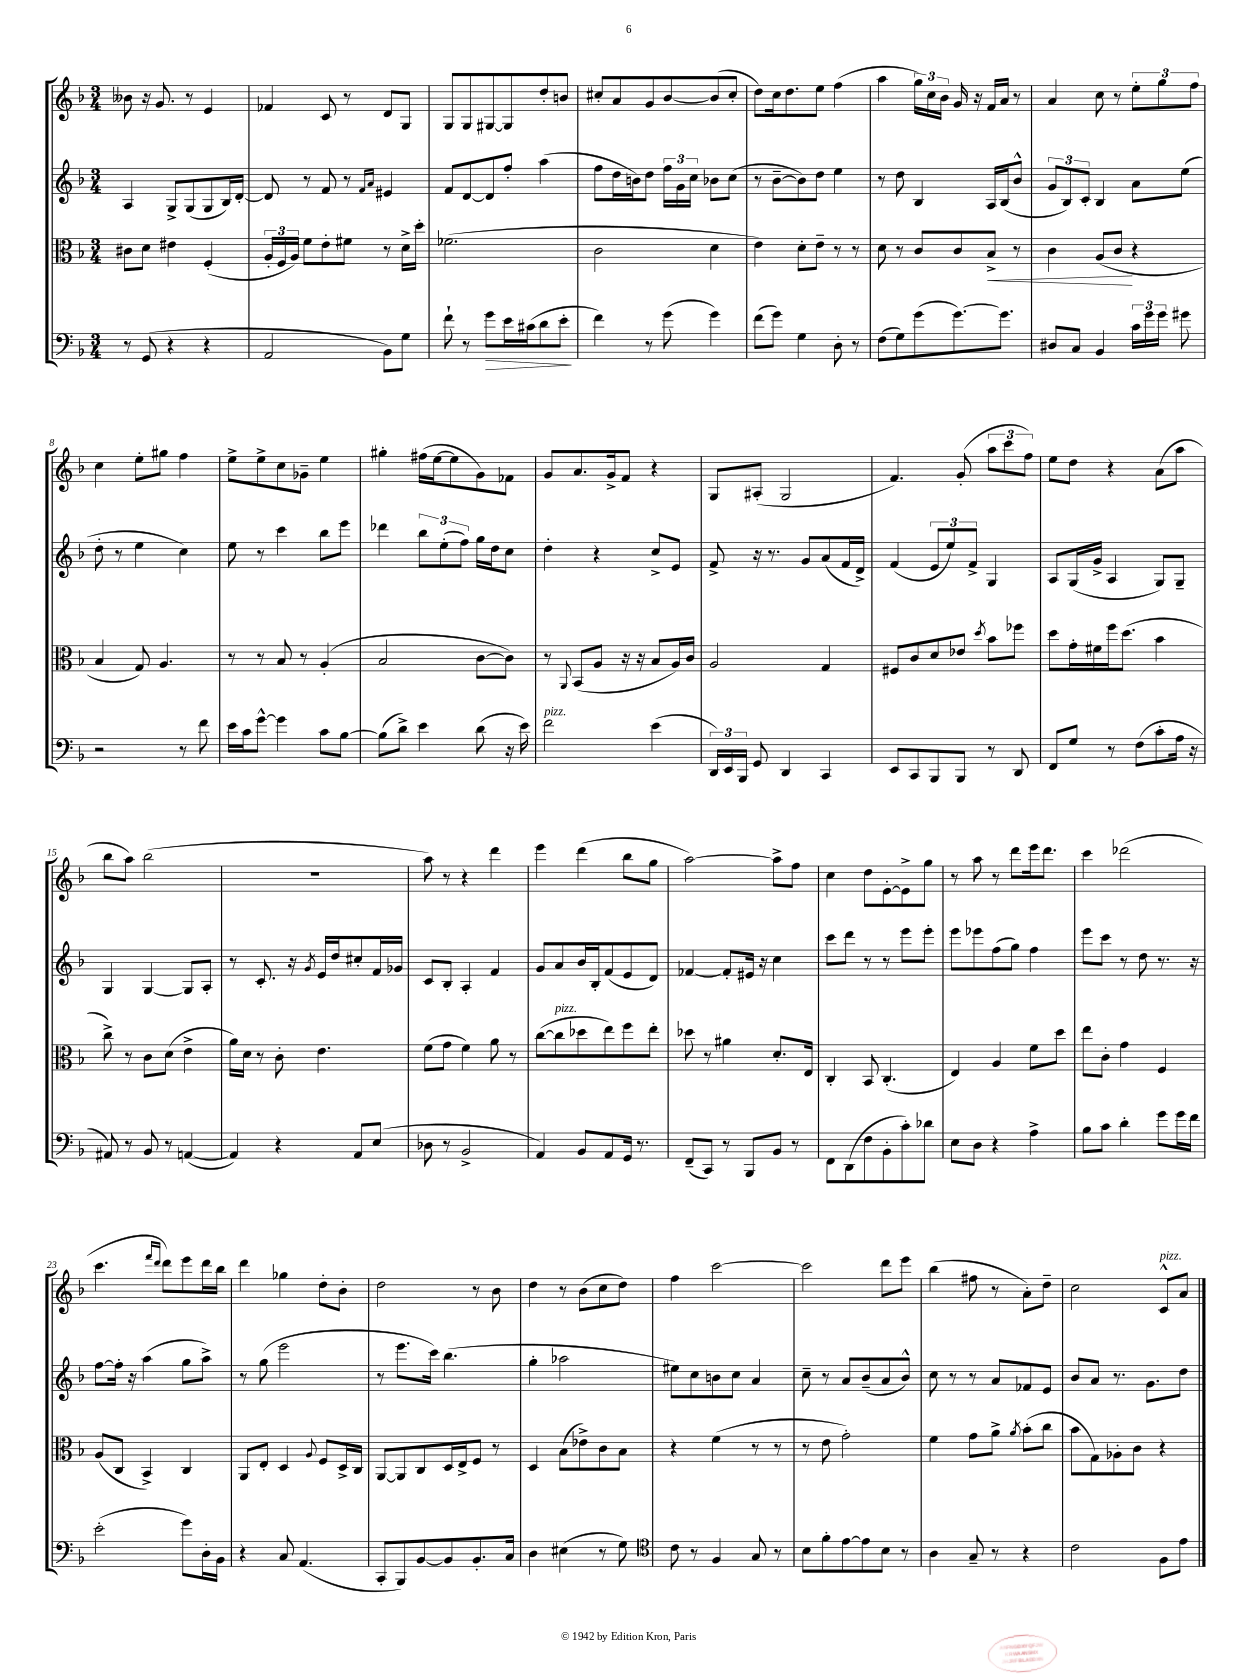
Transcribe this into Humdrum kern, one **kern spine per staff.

**kern	**kern	**kern	**kern
*staff4	*staff3	*staff2	*staff1
*clefF4	*clefC3	*clefG2	*clefG2
*k[b-]	*k[b-]	*k[b-]	*k[b-]
*M3/4	*M3/4	*M3/4	*M3/4
8r	8c#	4A	8b--
(8GG	8d	.	16r
.	.	.	8.g
4r	4e#	8G^	.
.	.	(8G	8r
4r	(4F'	8G	4e
.	.	16B-)	.
.	.	[16d'	.
=	=	=	=
2AA	24A'	8d]	4f-
.	24F	.	.
.	24A)	.	.
.	8f	8r	.
.	8e'	8f	8c
.	8f#	8r	8r
.	.	16qqf	.
.	.	16qqa	.
8BB-)	8r	4e#	8d
8G	16d^	.	8G
.	16dd'	.	.
=	=	=	=
8f`	(2.f-	8f	8G
8r	.	[8d	8G
8g	.	8d]	[8G#
16e	.	8ff'	8G#]
(16c#	.	.	.
8d	.	(4aa	8dd'
8e'	.	.	8b
=	=	=	=
4f)	2c	8ff	8cc#'
.	.	16dd	8a
.	.	16b)	.
8r	.	8dd	8g
(8g	.	24ff	[8b-
.	.	24g	.
.	.	24cc	.
4g)	4d	8b-	(8b-]
.	.	(8cc	8cc#'
=	=	=	=
(8f	4e)	8r	8dd)
8g)	.	[8b-~	16cc
.	.	.	8.dd
4G	8d'	8b-])	.
.	8e~	8dd	8ee
8D'	8r	4ee	(4ff
8r	8r	.	.
=	=	=	=
(8F	8d	8r	4aa
8G)	8r	8dd	.
(8g	8c	4B-	24gg)
.	.	.	24cc
.	.	.	24b-
[8.g)	8c	.	16g
.	.	.	16r
.	8B-^	16A	16f
8.g]	.	(16B-	16a
.	8r	8b-^^	8r
=	=	=	=
8D#	4c	12g	4a
.	.	12B-)	.
8C	.	.	.
.	.	12c'	.
4BB-	(8A	4B-	8cc
.	8c	.	8r
24c	4r	8a	12ee'
24g	.	.	.
24g	.	.	12gg
8g#	.	(8ee	.
.	.	.	12ff
=	=	=	=
2r	4B-	8dd'	4cc
.	.	8r	.
.	8G)	4ee	8ee'
.	4.A	.	8gg#
8r	.	4cc)	4ff
8f	.	.	.
=	=	=	=
16e	8r	8ee	8ee^
16c	.	.	.
[8g^^	8r	8r	8ee^
4g]	8B-	4ccc	8cc
.	8r	.	8g-~
8c	(4A'	8bb-	4ee
[8B-	.	8eee	.
=	=	=	=
(8B-]	2B-	4ddd-	4gg#'
8d^)	.	.	.
4e	.	12bb-	(16ff#
.	.	.	[16ee
.	.	(12ee'	.
.	.	.	8ee]
.	.	12ff)	.
(8d	[8c	16gg	8g)
.	.	16dd	.
16r	8c])	8cc	8f-
16e)	.	.	.
=	=	=	=
2f	8r	4dd'	8g
.	8qqAA	.	.
.	(8BB-	.	8.a
.	8A	4r	.
.	.	.	16g^
.	16r	.	8f
.	16r	.	.
(4e	8B-	8cc^	4r
.	16A)	8e	.
.	16c	.	.
=	=	=	=
24DD)	2A	8f^	8G
24EE	.	.	.
24BBB-	.	.	.
8GG	.	16r	(8A#'
.	.	8.r	.
4DD	.	.	2G
.	.	8g	.
4CC	4G	(8a	.
.	.	16f	.
.	.	16d^)	.
=	=	=	=
8EE	8F#	(4f	4.f)
8CC	8c	.	.
8BBB-	8d	12e	.
.	.	12ee)	.
8BBB-	8e-	.	(8g'
.	.	12f^	.
.	8qdd	.	.
8r	8b-	4G	12aa
.	.	.	12ccc
8DD	8ff-	.	.
.	.	.	12ff)
=	=	=	=
8FF	8dd	8A	8ee
8G	16g'	(16G	8dd
.	16f#	16g^	.
8r	16ff	4A	4r
.	(8.dd	.	.
(8F	.	.	.
8c'	4b-	8G)	(8a
16A	.	8G~	8aa
16r	.	.	.
=	=	=	=
8AA#)	8cc^)	4G	8bb-
8r	8r	.	8aa)
8BB-	8c	[4G	(2bb-
8r	(8d	.	.
([4AA	4e^	8G]	.
.	.	8A'	.
=	=	=	=
4AA])	16a)	8r	2.r
.	16d	.	.
.	8r	8.c'	.
4r	8c'	.	.
.	.	16r	.
.	.	8qg	.
.	4.e	16e	.
.	.	16dd	.
8AA	.	8cc#'	.
(8E	.	16f	.
.	.	16g-	.
=	=	=	=
8D-	(8f	8c	8aa)
8r	8g	8B-'	8r
2BB-^	4f)	4A'	4r
.	8a	4f	4ddd
.	8r	.	.
=	=	=	=
4AA)	([8cc	8g	4eee
.	8cc]	8a	.
8BB-	8dd-	16b-	(4ddd
.	.	16B-'	.
8AA	8ee)	(8f	.
16GG	8ff	8e	8bb-
8.r	.	.	.
.	8ee'	8d)	8gg
=	=	=	=
(8FF~	8dd-	[4f-	[2aa)
8CC)	8r	.	.
8r	4a#	8f-']	.
8BBB-	.	16e#	.
.	.	16r	.
8BB-	8.d'	4cc	8aa^]
8r	.	.	8ff
.	16E	.	.
=	=	=	=
8FF	4C'	8ccc	4cc
(8DD	.	8ddd	.
8F	8BB-	8r	8dd
8BB-'	(4.C'	8r	[8e'
8c')	.	8eee	8e^]
8d-	.	8eee'	8gg
=	=	=	=
8E	4E)	8eee	8r
8D	.	8eee-	8aa
4r	4A	(8ff	8r
.	.	8gg)	8ddd
4A^	8f	4ff	16eee
.	.	.	8.ddd
.	8dd	.	.
=	=	=	=
8B-	8ee	8eee	4ccc
8c	8c'	8ccc	.
4d'	4g	8r	(2ddd-
.	.	8dd	.
8g	4F	8.r	.
16g	.	.	.
16f	.	16r	.
=	=	=	=
(2e'	(8A	[8ff	4.ccc
.	8C	16ff']	.
.	.	16r	.
.	4BB-^)	(4aa	.
.	.	.	16qqfff
.	.	.	16qqddd
.	.	.	8ddd)
8g)	4C	8gg	8eee
16D'	.	8aa^)	16ddd
16BB-	.	.	16bb-
=	=	=	=
4r	8AA	8r	4ddd
.	8E'	(8gg	.
8C	4D	2eee	4gg-
(4.AA	.	.	.
.	8qqA	.	.
.	8F	.	8dd'
.	16D^	.	8b-'
.	16C	.	.
=	=	=	=
8CC'	[8AA	8r	2dd
8BBB-)	8AA]	8.eee	.
[8BB-	8C	.	.
.	.	16ccc)	.
8BB-]	16D	(4.bb-	.
.	16E^	.	.
8.BB-'	8F	.	8r
.	8r	.	8b-
16C	.	.	.
=	=	=	=
4D	4D	4gg'	4dd
(4E#	(8B-	2aa-	8r
.	8e-^)	.	(8b-
8r	8c	.	8cc
8G)	8B-	.	8dd)
=	=	=	=
*clefC4	*	*	*
8c	4r	8ee#)	4ff
8r	.	8cc	.
4F	(4f	8b	[2ccc
.	.	8cc	.
8G	8r	4a	.
8r	8r	.	.
=	=	=	=
8B-	8r	8cc~	2ccc]
8f'	8e	8r	.
[8e	2g')	8a	.
8e]	.	(8b-~	.
8B-	.	8a	8ddd
8r	.	8b-^^)	8eee
=	=	=	=
4A	4f	8cc	(4bb-
.	.	8r	.
8G~	8g	8r	8ff#
8r	8a^	8a	8r
.	8qa	.	.
4r	(8b-'	8f-	8a')
.	8cc	8e	8dd~
=	=	=	=
2c	8b-	8b-	2cc
.	8G)	8a	.
.	8A-'	8.r	.
.	8c	.	.
.	.	8.g	.
8F	4r	.	8c^^
8e	.	8dd	8a
==	==	==	==
*-	*-	*-	*-
